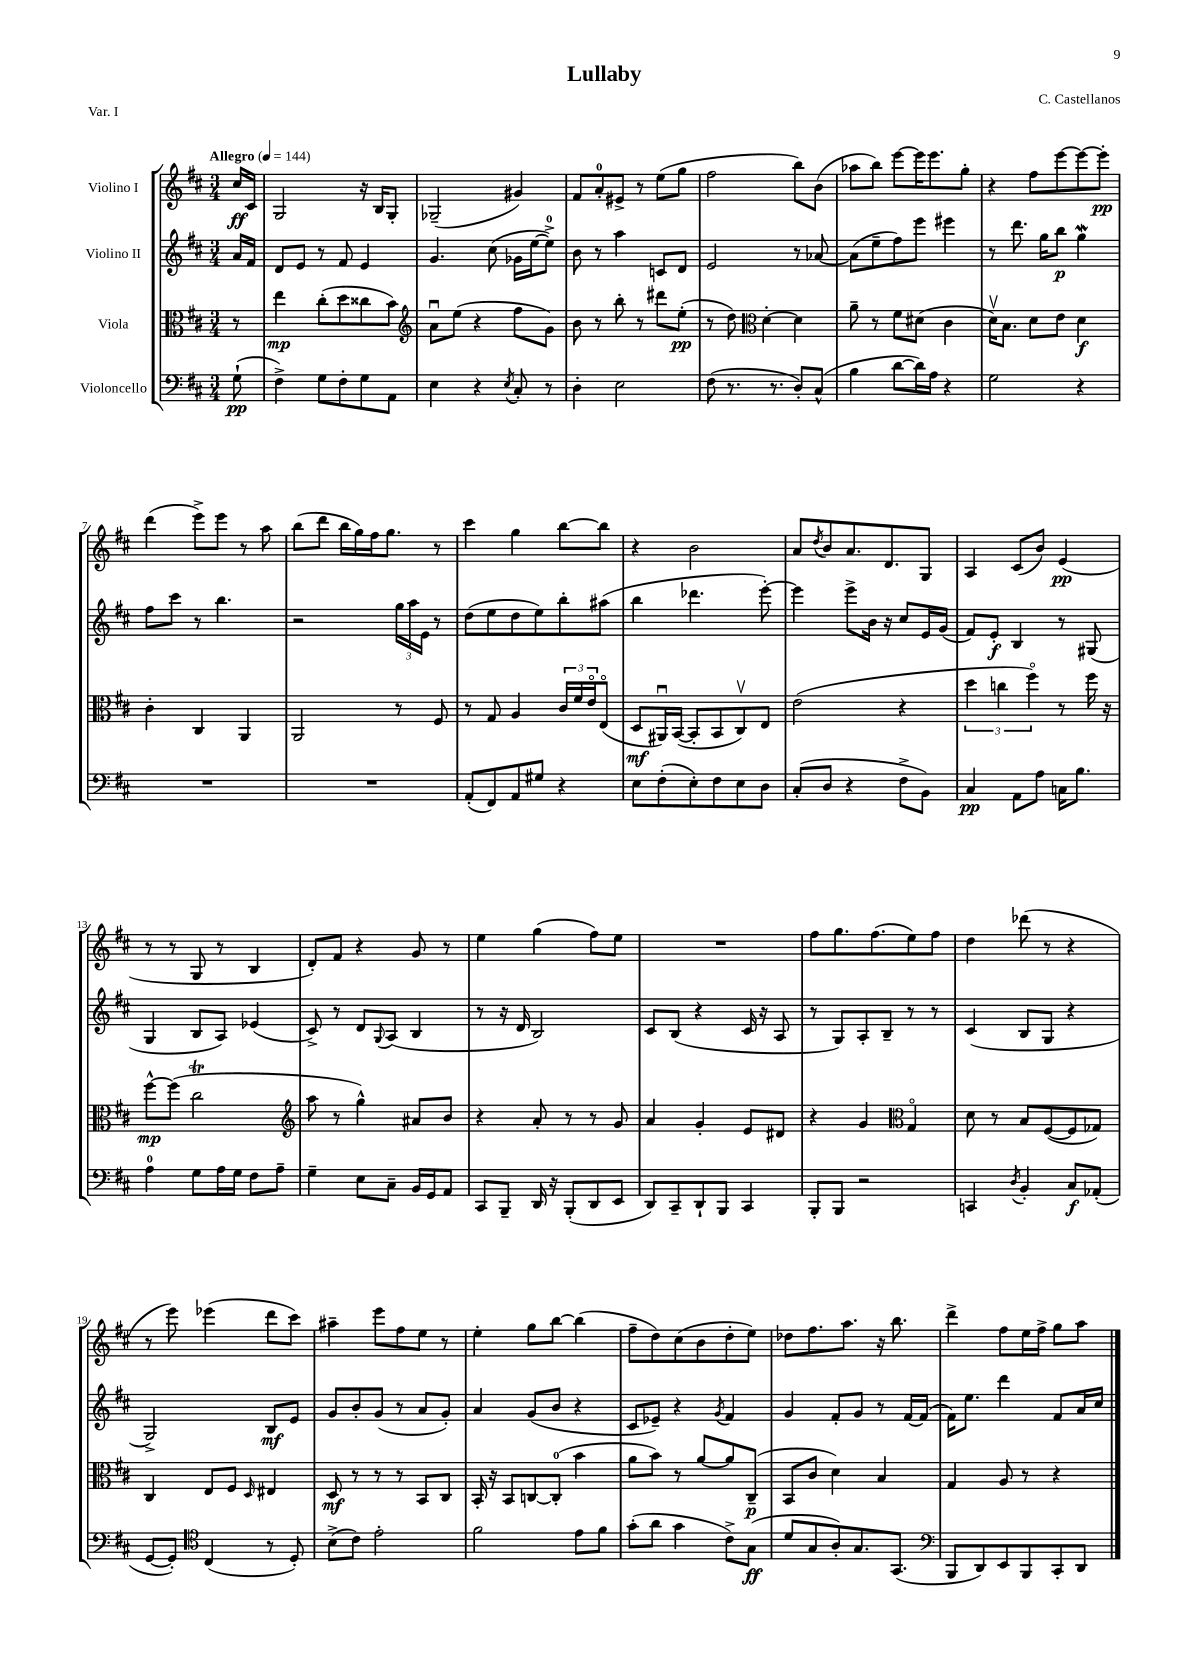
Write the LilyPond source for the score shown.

\header { title = "Lullaby" composer = "C. Castellanos" piece = "Var. I" }
<<
\new StaffGroup <<
\new Staff = "s0" \with { instrumentName = "Violino I" } {
    \clef treble \key d \major \numericTimeSignature \time 3/4 \partial 8 \tempo "Allegro" 4 = 144
    cis''16\ff cis'16 |
    g2 r16 b16 g8-. |
    ges2--( gis'4) |
    fis'8 a'8-0-. eis'8-> r8 e''8( g''8 |
    fis''2 b''8) b'8( |
    aes''8 b''8) e'''8~ e'''16 e'''8. g''8-. |
    r4 fis''8 e'''8~ e'''8~ e'''8-.\pp |
    d'''4( e'''8->) e'''8 r8 a''8 |
    b''8( d'''8 b''16 g''16) fis''16 g''8. r8 |
    cis'''4 g''4 b''8~ b''8 |
    r4 b'2 |
    a'8 \acciaccatura { d''8 } b'8 a'8. d'8. g8 |
    a4 cis'8( b'8) e'4\pp( |
    r8 r8 g8 r8 b4 |
    d'8-.) fis'8 r4 g'8 r8 |
    e''4 g''4( fis''8) e''8 |
    R2. |
    fis''8 g''8. fis''8.( e''8) fis''8 |
    d''4 des'''8( r8 r4 |
    r8 e'''8) ees'''4( d'''8 cis'''8) |
    ais''4-- e'''8 fis''8 e''8 r8 |
    e''4-. g''8 b''8~ b''4( |
    fis''8-- d''8) cis''8( b'8 d''8-. e''8) |
    des''8 fis''8. a''8. r16 b''8. |
    d'''4-> fis''8 e''16 fis''16-> g''8 a''8 \bar "|." |
}
\new Staff = "s1" \with { instrumentName = "Violino II" } {
    \clef treble \key d \major \numericTimeSignature \time 3/4 \partial 8
    a'16 fis'16 |
    d'8 e'8 r8 fis'8 e'4 |
    g'4. cis''8( ges'16 e''16~ e''8-0->) |
    b'8 r8 a''4 c'8 d'8 |
    e'2 r8 aes'8~ |
    aes'8( e''8-- fis''8) e'''8 eis'''4 |
    r8 d'''8. g''16 b''8\p g''4\mordent |
    fis''8 cis'''8 r8 b''4. |
    r2 \tuplet 3/2 { g''16 a''16 e'16 } r8 |
    d''8( e''8 d''8 e''8) b''8-. ais''8( |
    b''4 des'''4. e'''8~-.) |
    e'''4 e'''8-> b'16 r16 cis''8 e'16 g'16( |
    fis'8) e'8-.\f b4 r8 gis8( |
    g4 b8 a8) ees'4( |
    cis'8->) r8 d'8 \appoggiatura { g8 } a8( b4 |
    r8 r16 d'16 b2) |
    cis'8 b8( r4 cis'16 r16 a8 |
    r8 g8) a8-. b8-- r8 r8 |
    cis'4( b8 g8 r4 |
    g2->) b8\mf e'8 |
    g'8 b'8-. g'8( r8 a'8 g'8-.) |
    a'4 g'8( b'8 r4 |
    cis'8 ees'8--) r4 \acciaccatura { g'8 } fis'4 |
    g'4 fis'8-. g'8 r8 fis'16~ fis'16( |
    fis'16) e''8. d'''4 fis'8 a'16 cis''16 \bar "|." |
}
\new Staff = "s2" \with { instrumentName = "Viola" } {
    \clef alto \key d \major \numericTimeSignature \time 3/4 \partial 8
    r8 |
    e''4\mp cis''8-.( d''8 cisis''8 b'8) |
    \clef treble a'8\downbow e''8( r4 fis''8 g'8) |
    b'8 r8 b''8-. r8 dis'''8 e''8-.\pp( |
    r8 d''8) \clef alto d'4~-. d'4 |
    a'8-- r8 fis'8 dis'8( cis'4 |
    d'16\upbow) b8. d'8 e'8 d'4\f |
    cis'4-. cis4 a,4 |
    a,2 r8 fis8 |
    r8 g8 a4 \tuplet 3/2 { cis'16 fis'16 e'16\flageolet } e8\flageolet( |
    d8\mf ais,16\downbow) b,16~( b,8-. b,8 cis8\upbow) e8 |
    e'2( r4 |
    \tuplet 3/2 { d''4 c''4 fis''4\flageolet) } r8 fis''16 r16 |
    fis''8~-^\mp fis''8( cis''2\trill |
    \clef treble a''8 r8 g''4-^) ais'8 b'8 |
    r4 a'8-. r8 r8 g'8 |
    a'4 g'4-. e'8 dis'8 |
    r4 g'4 \clef alto g4\flageolet |
    d'8 r8 b8 fis8~( fis8 ges8) |
    cis4 e8 fis8 \grace { d16 } eis4 |
    d8\mf r8 r8 r8 b,8 cis8 |
    b,16-. r16 b,8 c8~ c8-0-.( b'4 |
    a'8 b'8) r8 a'8~ a'8 cis8--\p( |
    b,8 cis'8 d'4) b4 |
    g4 a8 r8 r4 \bar "|." |
}
\new Staff = "s3" \with { instrumentName = "Violoncello" } {
    \clef bass \key d \major \numericTimeSignature \time 3/4 \partial 8
    g8-!\pp( |
    fis4->) g8 fis8-. g8 a,8 |
    e4 r4 \acciaccatura { e8 } cis8-. r8 |
    d4-. e2 |
    fis8( r8. r8. d8-.) cis8-^( |
    b4 d'8~ d'16) a16 r4 |
    g2 r4 |
    R2. |
    R2. |
    a,8-.( fis,8) a,8 gis8 r4 |
    e8 fis8-.( e8-.) fis8 e8 d8 |
    cis8-.( d8 r4 fis8-> b,8) |
    cis4\pp a,8 a8 c16 b8. |
    a4-0 g8 a16 g16 fis8 a8-- |
    g4-- e8 cis8-- b,16 g,16 a,8 |
    cis,8 b,,8-- d,16 r16 b,,8-.( d,8 e,8 |
    d,8) cis,8-- d,8-! b,,8 cis,4 |
    b,,8-. b,,8 r2 |
    c,4 \acciaccatura { d8 } b,4-. cis8\f aes,8-.( |
    g,8~ g,8-.) \clef tenor cis4( r8 d8-.) |
    b8->( cis'8) e'2-. |
    fis'2 e'8 fis'8 |
    g'8-.( a'8 g'4 cis'8->) g8\ff( |
    d'8 g8 a8-.) g8. g,8.( |
    \clef bass b,,8 d,8) e,8 b,,8 cis,8-. d,8 \bar "|." |
}
>>
>>
